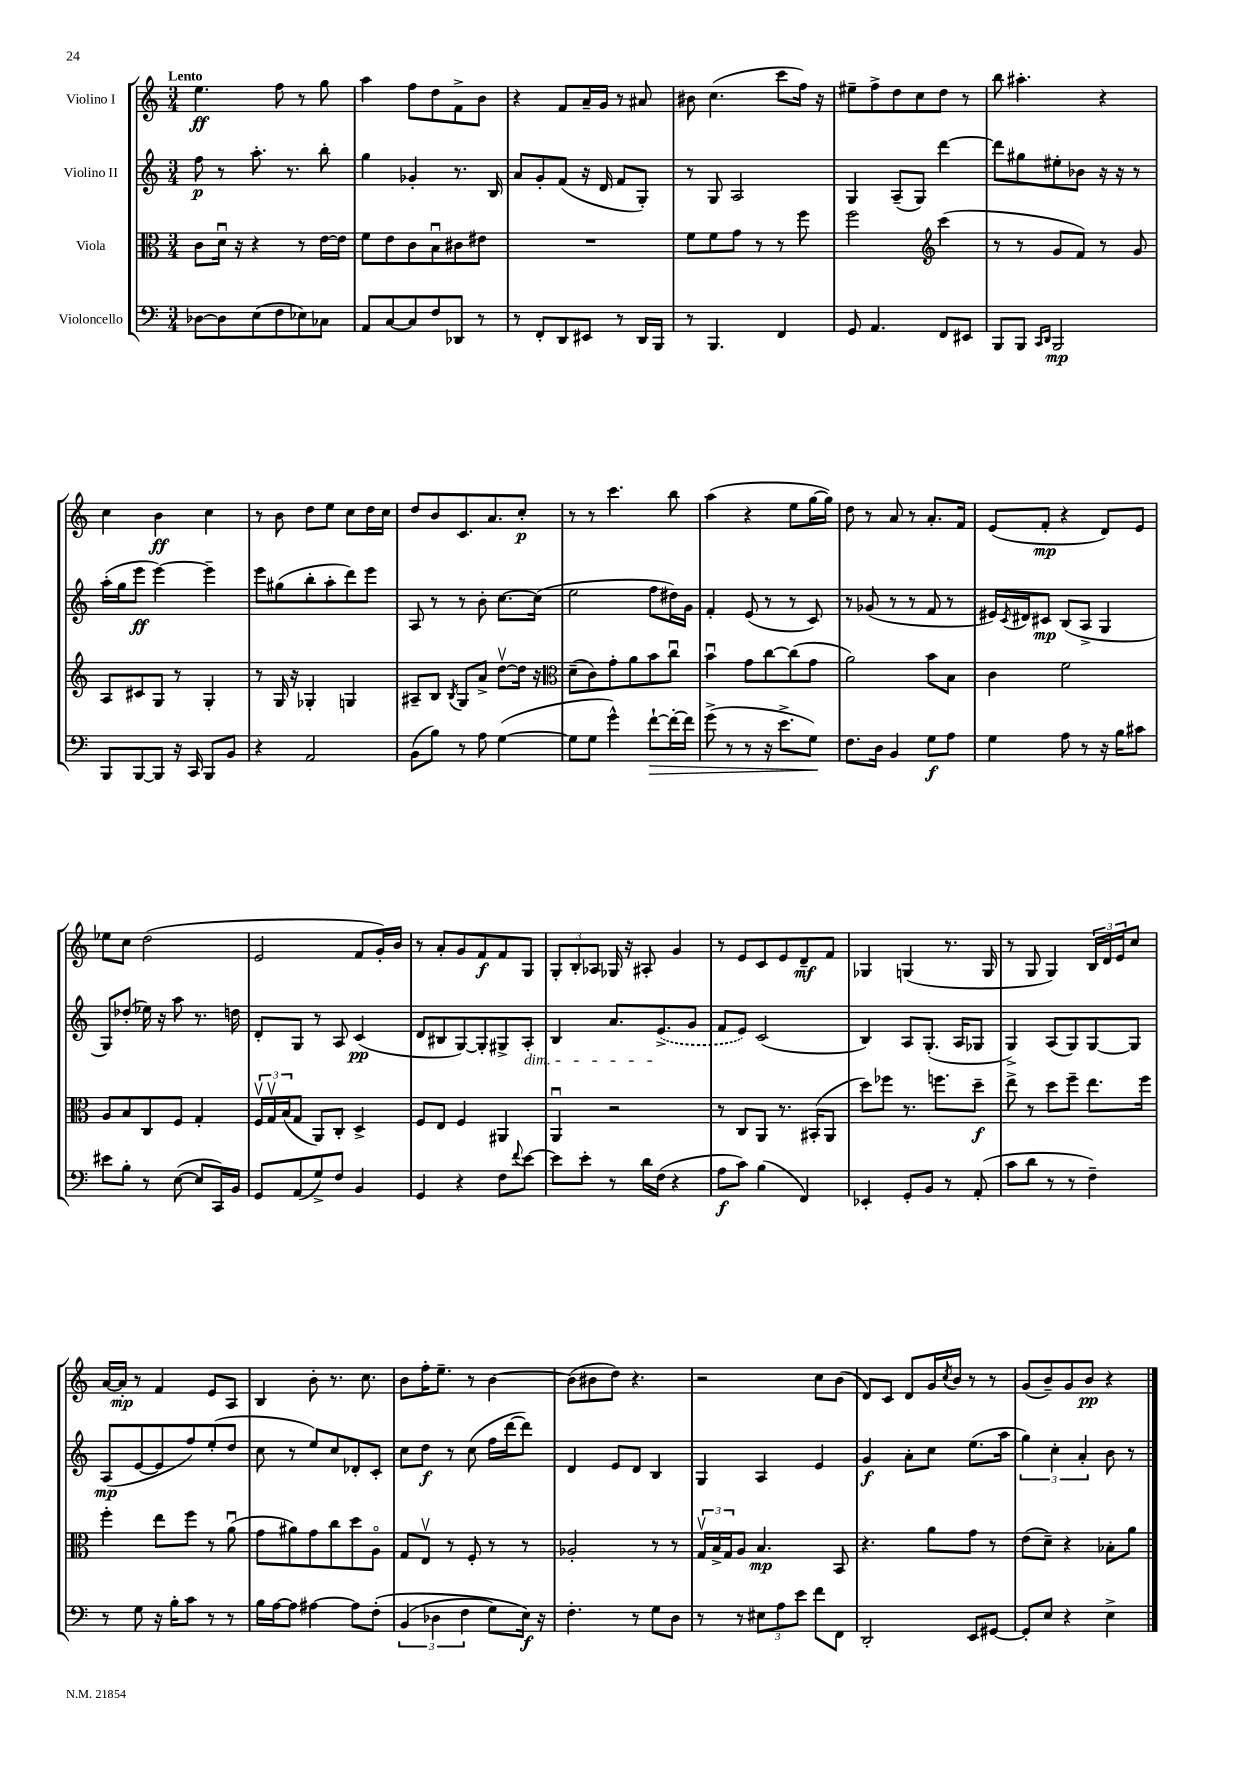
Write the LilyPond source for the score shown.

<<
\new StaffGroup <<
\new Staff = "s0" \with { instrumentName = "Violino I" } {
    \clef treble \key c \major \numericTimeSignature \time 3/4 \tempo "Lento"
    e''4.\ff f''8 r8 g''8 |
    a''4 f''8 d''8 f'8-> b'8 |
    r4 f'8 a'16-- g'16 r8 ais'8 |
    bis'8 c''4.( c'''8 f''16) r16 |
    eis''8-- f''8-> d''8 c''8 d''8 r8 |
    b''8 ais''4.-. r4 |
    c''4 b'4\ff c''4 |
    r8 b'8 d''8 e''8 c''8 d''16 c''16 |
    d''8 b'8 c'8. a'8. c''8-.\p |
    r8 r8 c'''4. b''8 |
    a''4( r4 e''8 g''16~ g''16) |
    d''8 r8 a'8 r8 a'8.-. f'16 |
    e'8( f'8-.\mp r4 d'8) e'8 |
    ees''8 c''8 d''2( |
    e'2 f'8 g'16-.) b'16 |
    r8 a'8-. g'8 f'8\f f'8 g8 |
    \tuplet 3/2 { g8-. b8-. aes8 } ges16 r16 ais8-. g'4 |
    r8 e'8 c'8 e'8 d'8--\mf f'8 |
    ges4 g4( r8. g16 |
    r8 g8 g4) \tuplet 3/2 { b16 d'16 e'16 } c''8 |
    a'16~ a'16-.\mp r8 f'4 e'8 a8 |
    b4 b'8-. r8. c''8. |
    b'8 f''16-. e''8.-- r8 b'4~ |
    b'8( bis'8 d''8) r4. |
    r2 c''8 b'8( |
    d'8) c'8 d'8 g'16 \acciaccatura { c''8 } b'16 r8 r8 |
    g'8( b'8--) g'8 b'8\pp r4 \bar "|." |
}
\new Staff = "s1" \with { instrumentName = "Violino II" } {
    \clef treble \key c \major \numericTimeSignature \time 3/4
    f''8\p r8 a''8.-. r8. b''8-. |
    g''4 ges'4-. r8. b16 |
    a'8 g'8-. f'8( r16 d'16 f'8 g8-.) |
    r8 g8 a2 |
    g4 a8--( g8) d'''4~ |
    d'''8 gis''8 eis''8-. bes'8 r16 r16 r8 |
    a''16-.( g''16 e'''8\ff e'''4~) e'''4-- |
    e'''8 gis''8( b''8-. a''8-. d'''8) e'''8 |
    a8 r8 r8 b'8-. c''8.~ c''16( |
    e''2 f''8 dis''16) g'16 |
    f'4-. e'8( r8 r8 c'8) |
    r8 ges'8( r8 r8 f'8 r8 |
    eis'16) \acciaccatura { c'8 } dis'16 cis'8\mp b8( a8-> g4 |
    g8) des''8-.( ees''16) r16 a''8 r8. d''16 |
    d'8-. g8 r8 a8 c'4\pp( |
    d'8 bis8 g8~) g8-. gis8-> a8-.\dim |
    b4 a'8. \once \slurDashed e'8.->\!( g'8 |
    f'8 e'8) c'2( |
    b4) a8 g8.-.( a16 ges8 |
    g4->) a8( g8) g8~ g8 |
    a8\mp( e'8~ e'8 f''8) e''8-.( d''8 |
    c''8 r8 e''8) c''8 des'8-. c'8-. |
    c''8 d''8\f r8 c''8( f''16 d'''16~ d'''8) |
    d'4 e'8 d'8 b4 |
    g4 a4 e'4 |
    g'4\f a'8-. c''8 e''8.( a''16 |
    \tuplet 3/2 { g''4) c''4-. a'4-. } b'8 r8 \bar "|." |
}
\new Staff = "s2" \with { instrumentName = "Viola" } {
    \clef alto \key c \major \numericTimeSignature \time 3/4
    c'8 d'16\downbow r16 r4 r8 e'16~ e'16 |
    f'8 e'8 c'8 b8\downbow cis'8 eis'8 |
    R2. |
    f'8 f'8 g'8 r8 r8 f''8 |
    f''2 \clef treble c'''4( |
    r8 r8 g'8 f'8) r8 g'8 |
    a8 cis'8 g8 r8 g4-. |
    r8 g16 r16 ges4-. g4 |
    ais8-- b8 \acciaccatura { b8 } g8 a'8-> d''8~\upbow d''16 r16 |
    \clef alto d'8--( c'8) g'8-. a'8 b'8 c''8\downbow |
    b'4\downbow g'8 c''8~ c''8( g'8 |
    a'2) b'8 b8 |
    c'4 f'2 |
    a8 b8 c8 f8 g4-. |
    \tuplet 3/2 { f16\upbow g16\upbow b16( } g8 a,8) c8-. d4-> |
    f8 e8 f4 ais,4 |
    a,4\downbow r2 |
    r8 c8 a,8 r8. bis,16-.( a,8 |
    d''8) fes''8 r8. f''8. d''8--\f |
    e''8-> r8 d''8 f''8-- e''8. f''16 |
    f''4-. e''8 f''8 r8 a'8\downbow( |
    g'8 ais'8) g'8 c''8 d''8 a8\flageolet |
    g8 e8\upbow r8 f8-. r8 r8 |
    aes2-. r8 r8 |
    \tuplet 3/2 { g16\upbow b16-> g16 } a8 b4.\mp b,8 |
    r4. a'8 g'8 r8 |
    e'8( d'8--) r4 bes8-. a'8 \bar "|." |
}
\new Staff = "s3" \with { instrumentName = "Violoncello" } {
    \clef bass \key c \major \numericTimeSignature \time 3/4
    des8~ des8 e8( f8 ees8) ces8 |
    a,8 c8~ c8 f8 des,8 r8 |
    r8 f,8-. d,8 eis,8 r8 d,16 b,,16 |
    r8 b,,4. f,4 |
    g,8 a,4. f,8 eis,8 |
    b,,8 b,,8 \grace { c,16 d,16 } b,,2\mp |
    b,,8 b,,8~ b,,8 r16 c,16 b,,8 b,8 |
    r4 a,2 |
    b,8( b8) r8 a8 g4~( |
    g8 g8 g'4-^) f'8~-!\> f'16~-. f'16 |
    g'8->( r8 r8 r16 e'8.-> g8\!) |
    f8. d16 b,4 g8\f a8 |
    g4 a8 r8 r16 b16 cis'8 |
    eis'8 b8-. r8 e8~( e8 c,16) b,16 |
    g,8 a,8( g8->) f8 b,4 |
    g,4 r4 f8 \appoggiatura { f'8 } e'8~ |
    e'8 e'8-. r8 d'16 f16( r4 |
    a8\f c'8) b4( f,4) |
    ees,4-. g,8-. b,8 r8 a,8-.( |
    c'8 d'8 r8 r8 f4--) |
    r8 g8 r16 b16-. c'8 r8 r8 |
    b16 a16~ a8 ais4~ ais8 f8-.\( |
    \tuplet 3/2 { b,4( des4 f4 } g8) e16\f\) r16 |
    f4.-. r8 g8 d8 |
    r8 r8 \tuplet 3/2 { eis8 a8 e'8 } f'8 f,8 |
    d,2-. e,8 gis,8~ |
    gis,8-. e8 r4 e4-> \bar "|." |
}
>>
>>
\layout { \context { \Score \remove "Bar_number_engraver" } }
